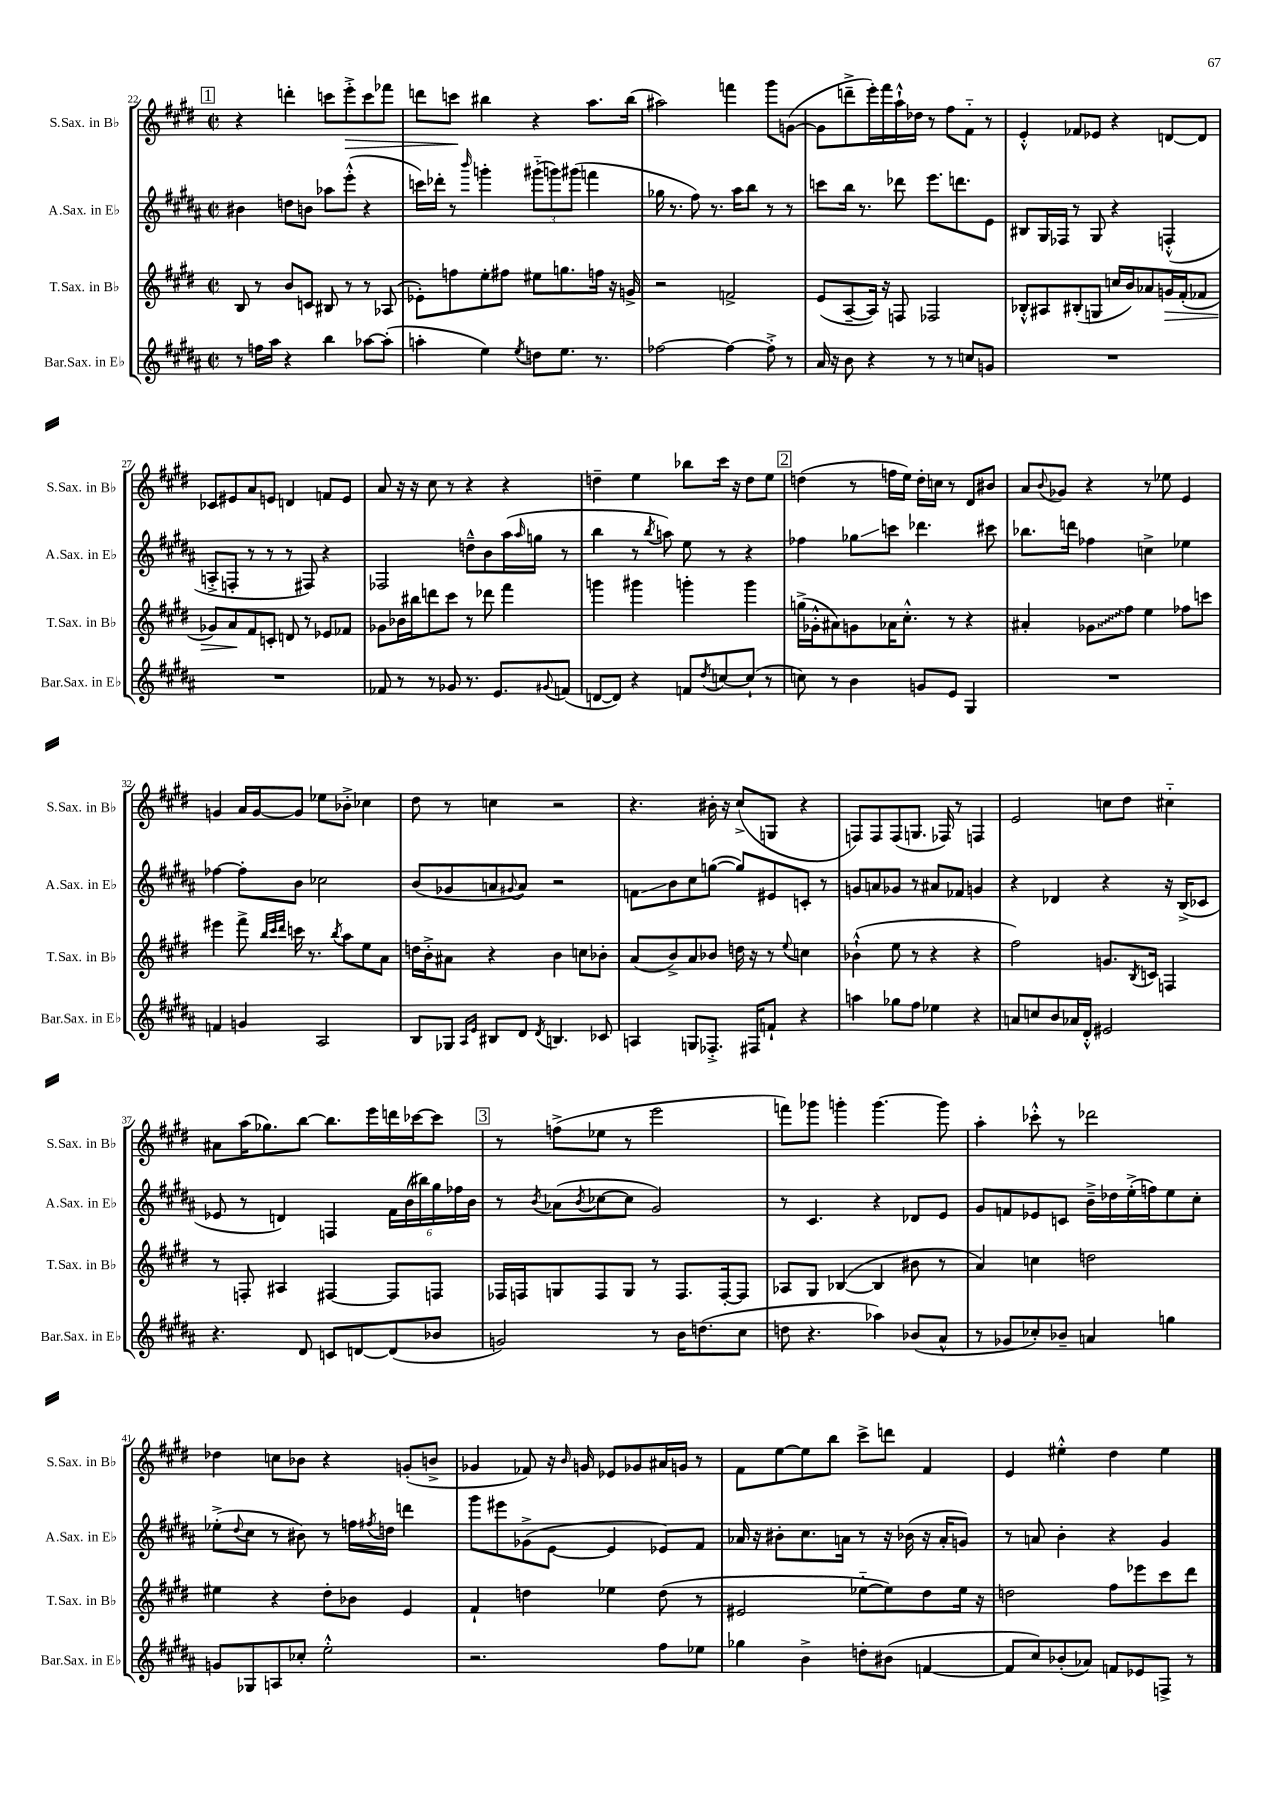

**kern	**kern	**kern	**kern
*staff4	*staff3	*staff2	*staff1
*clefG2	*clefG2	*clefG2	*clefG2
*k[f#c#g#d#a#]	*k[f#c#g#d#]	*k[f#c#g#d#a#]	*k[f#c#g#d#]
*M2/2	*M2/2	*M2/2	*M2/2
*met(c|)	*met(c|)	*met(c|)	*met(c|)
8r	8B/	4b#\	4r
16ff\LL	8r	.	.
16aa#\JJ	.	.	.
4r	8b/L	8dd\L	4ddd'\
.	8c/J	8b\J	.
4bb\	8B#/	8aa-\L	8ccc\L
.	8r	(8eee'^^\J	8eee'^\
[8aa-\L	8r	4r	8ccc\
(8aa-'\]J	(8A-/	.	8fff-\J
=	=	=	=
4aa'\	8e-'\L)	16ccc\LL)	8ddd\L
.	.	16ddd-'\JJ	.
.	8ff\	8r	8ccc\J
.	.	16qqbbb/	.
4ee\)	8ee'\	4ggg'\	4bb#\
.	8ff#\J	.	.
8qee/	.	.	.
8dd\L	8ee#\L	(12ggg#'~\L	4r
.	.	12ggg\)	.
8.ee\J	8.gg\	.	.
.	.	(12ggg#\J	.
.	.	4fff\	8.aa\L
8.r	16ff\Jk	.	.
.	16r	.	.
.	16g^/	.	(16bb#\Jk
=	=	=	=
[2ff-\	2r	16gg-\	2aa#\)
.	.	8.r	.
.	.	8ff#\)	.
.	.	8.r	.
4ff-\_	2f^/	.	4fff\
.	.	16aa#\LK	.
.	.	8bb\J	.
8ff-'^\]	.	8r	8ggg#\L
8r	.	8r	([8g\J
=	=	=	=
16a#/	(8e/L	8ccc\L	8g\]L
16r	.	.	.
8b\	[8A~/	16bb\Jk	8ddd~^\
.	.	8.r	.
4r	16A/]Jk)	.	16eee'\L)
.	16r	.	16fff#\
.	8F/	8ddd-\	16aa`^^\
.	.	.	16dd-\JJ
8r	2F-/	8.eee\L	8r
8r	.	.	8ff#\L
.	.	8.ddd\	.
8cc/L	.	.	8f#'~\J
8g/J	.	8e\J	8r
=	=	=	=
1r	8B-'^^/L	8B#/L	4e'^^/
.	8A#/	16G#/L	.
.	.	16F-/JJ	.
.	(8B#'/	8r	8f-/L
.	8G/J	8G#/	8e-/J
.	16cc/LL	4r	4r
.	16b/J)	.	.
.	8a-/	.	.
.	16g/L	(4F'^^/	[8d/L
.	(16f#'/J	.	.
.	8f-/J	.	8d/]J
=	=	=	=
1r	8g-/L)	8A'^/L	8c-/L
.	8a/	8F'/J	8e#/
.	8f#/	8r	8a/
.	8c'/J	8r	8e/J
.	8d/	8r	4d/
.	8r	8F#/)	.
.	8e-/L	4r	8f/L
.	8f-/J	.	8e/J
=	=	=	=
8f-/	8g-\L	2F-/	8a/
8r	16b-\L	.	16r
.	16bb#\J	.	16r
8r	8ddd\	.	8cc#\
8g-/	8ccc#\J	.	8r
8.r	8r	8dd~^^\L	4r
.	8ddd-\	8b\	.
8.e/L	.	.	.
.	4fff#\	(16aa#\L	4r
.	.	16qqaa#/	.
.	.	16gg\JJ	.
8qqg#/	.	.	.
(8f/J	.	8r	.
=	=	=	=
[8d/L	4ggg\	4bb\	4dd~\
8d/]J)	.	.	.
4r	4ggg#\	8r	4ee\
.	.	8qbb/	.
.	.	8aa\)	.
8f/L	4ggg'\	8ee\	8bb-\L
8qdd#/	.	.	.
[8cc/	.	8r	16ccc#\Jk
.	.	.	16r
(8cc`/]J	4ggg\	4r	8dd\L
8r	.	.	8ee\J
=	=	=	=
8cc\)	(16gg^\LL	4ff-\	(4dd\
.	16g-'^^\J	.	.
8r	8a#\)	.	.
4b\	8g\	8gg-\L	8r
.	16a-\K	8ccc\J	16ff\LL
.	8.cc#'^^\J	.	16ee\JJ)
8g/L	.	4.ddd-\	16dd'\LL
.	.	.	16cc\JJ
8e/J	8r	.	8r
4G#/	4r	.	8d#/L
.	.	8ccc#\	8b#/J
=	=	=	=
1r	4a#'/	8.bb-\L	8a/L
.	.	.	8qqb/
.	.	.	8g-/J
.	.	16ddd\Jk	.
.	8g-\L	4ff-\	4r
.	8ff#\J	.	.
.	4ee\	4cc^\	8r
.	.	.	8ee-\
.	8ff-\L	4ee-\	4e/
.	8ccc\J	.	.
=	=	=	=
4f/	4eee#\	[4ff-\	4g/
4g/	8fff#^\	8ff-'\]L	16a/LL
.	.	.	[16g/J
.	32qqbb/LLL	.	.
.	32qqccc#/	.	.
.	32qqddd#/JJJ	.	.
.	16ccc\	8b\J	8g/]J
.	8.r	.	.
2A#/	.	2cc-\	8ee-\L
.	8qbb/	.	.
.	8aa\L	.	8b-'^\J
.	8ee\	.	4cc-\
.	8a\J	.	.
=	=	=	=
8B/L	16dd\LL	(8b/L	8dd#\
.	16b'^\J	.	.
8G-/J	8a#\J	8g-/	8r
16qqA#/LL	.	.	.
16qqe/JJ	.	.	.
8B#/L	4r	8a/	4cc\
.	.	8qqg#/	.
8d#/J	.	8a/J)	.
8qd#/	.	.	.
4.B/	4b\	2r	2r
.	8cc\L	.	.
8c-/	8b-'\J	.	.
=	=	=	=
4A/	(8a/L	8f\L	4.r
.	8b^/)	8b\	.
8G/L	8a/	8cc#\	.
8.F-'^/J	8b-/J	([8gg\J	16b#'\
.	.	.	16r
.	16dd\	8gg/]L)	(8cc#^/L
16F#/LK	16r	.	.
8f`/J	8r	8e#/	8G/J
.	8qqee/	.	.
4r	4cc\	8c'/J	4r
.	.	8r	.
=	=	=	=
4aa\	(4b-`^^\	8g/L	8F/L)
.	.	8a/	8F/
8gg-\L	8ee\	8g-/J	(8F/
8ff#\J	8r	8r	8.G/J
4ee-\	4r	8a#/L	.
.	.	.	16F-/)
.	.	8f-/J	8r
4r	4r	4g/	4F/
=	=	=	=
8a/L	2ff#\)	4r	2e/
8cc/	.	.	.
8b/	.	4d-/	.
16a-/L	.	.	.
16d#'^^/JJ	.	.	.
2e#/	8.g/L	4r	8cc\L
.	.	.	8dd#\J
.	8qB/	.	.
.	16c/Jk	.	.
.	4F/	16r	4cc#'~\
.	.	(16B^/LK	.
.	.	8c-/J	.
=	=	=	=
4.r	8r	8e-/	8a#\L
.	8F'/	8r	(16aa\K
.	.	.	8.gg-\)
.	4A#/	4d/)	.
8d#/	.	.	[8bb\J
8c/L	[4F#/	4F/	8.bb\]L
[8d/	.	.	.
.	.	.	16eee\L
(8d/]	8F#/]L	24f#\LL	16ddd\
.	.	(24b\	.
.	.	.	[16ccc-\J
.	.	24bb#\)	.
8b-/J	8F/J	24gg#\	8ccc-\]J
.	.	24ff-\	.
.	.	24b\JJ	.
=	=	=	=
2g/)	16F-/LL	8r	8r
.	16F/J	.	.
.	.	8qb/	.
.	8G/	(8a-\L	(8ff^\L
.	.	8qb/	.
.	8F/	[8cc-\	8ee-\J
.	8G/J	8cc-\]J	8r
8r	8r	2g#/)	2eee\
16b\LK	8.F/L	.	.
(8.dd\	.	.	.
.	[16F'/k	.	.
8cc#\J	8F/]J	.	.
=	=	=	=
8dd\	8A-/L	8r	8fff\L)
4.r	8G#/J	4.c#/	8ggg-\J
.	([4B-/	.	4ggg'\
4aa-\)	4B-/]	4r	[4.ggg\
(8b-/L	8b#\	8d-/L	.
8a#^^/J	8r	8e/J	8ggg\]
=	=	=	=
8r	4a/)	8g#/L	4aa'\
8g-/L	.	8f/	.
8cc-'/)	4cc\	8e-/	8ccc-'^^\
8b-~/J	.	8c/J	8r
4a/	2dd\	16b~^\LL	2ddd-\
.	.	16dd-\	.
.	.	(16ee'^\	.
.	.	16ff\J)	.
4gg\	.	8ee\	.
.	.	8cc#'\J	.
=	=	=	=
8g/L	4ee#\	(8ee-'^\L	4dd-\
.	.	8qqdd#/	.
8G-/	.	8cc#\J	.
8A/	4r	8r	8cc\L
8cc-'/J	.	8b#\)	8b-\J
2ee'^^\	8dd#'\L	8r	4r
.	8b-\J	16ff\LL	.
.	.	8qff#/	.
.	.	16dd\JJ	.
.	4e/	4ddd\	(8g'/L
.	.	.	8b^/J
=	=	=	=
2.r	4f#`/	8ggg#\L	4g-/
.	.	8eee#\	.
.	4dd\	(8g-^\	8f-/)
.	.	[8e\J	16r
.	.	.	16qqb/
.	.	.	16g/
.	4ee-\	4e/]	8e-/L
.	.	.	8g-/
8ff#\L	(8dd\	8e-/L)	16a#/L
.	.	.	16g/JJ
8ee-\J	8r	8f#/J	8r
=	=	=	=
4gg-\	2e#/	16a-/	8f#\L
.	.	16r	.
.	.	8b#'\L	[8ee\
4b^\	.	8.cc#\	8ee\]
.	.	.	8bb\J
.	.	16a\Jk	.
8dd'\L	[8ee-'~\L	8r	8ccc#^\L
(8b#\J	8ee-\])	16r	8ddd\J
.	.	(16b-\	.
[4f/	8dd#\	16r	4f#/
.	.	16a'/LK	.
.	16ee-\Jk	8g/J)	.
.	16r	.	.
=	=	=	=
8f/]L	2dd\	8r	4e/
8cc#/)	.	8a/	.
(8b-'/	.	4b'\	4ee#'^^\
8a-/J)	.	.	.
8f/L	8ff#\L	4r	4dd#\
8e-/	8eee-\	.	.
8F^/J	8ccc#\	4g#/	4ee#\
8r	8ddd#\J	.	.
==	==	==	==
*-	*-	*-	*-
